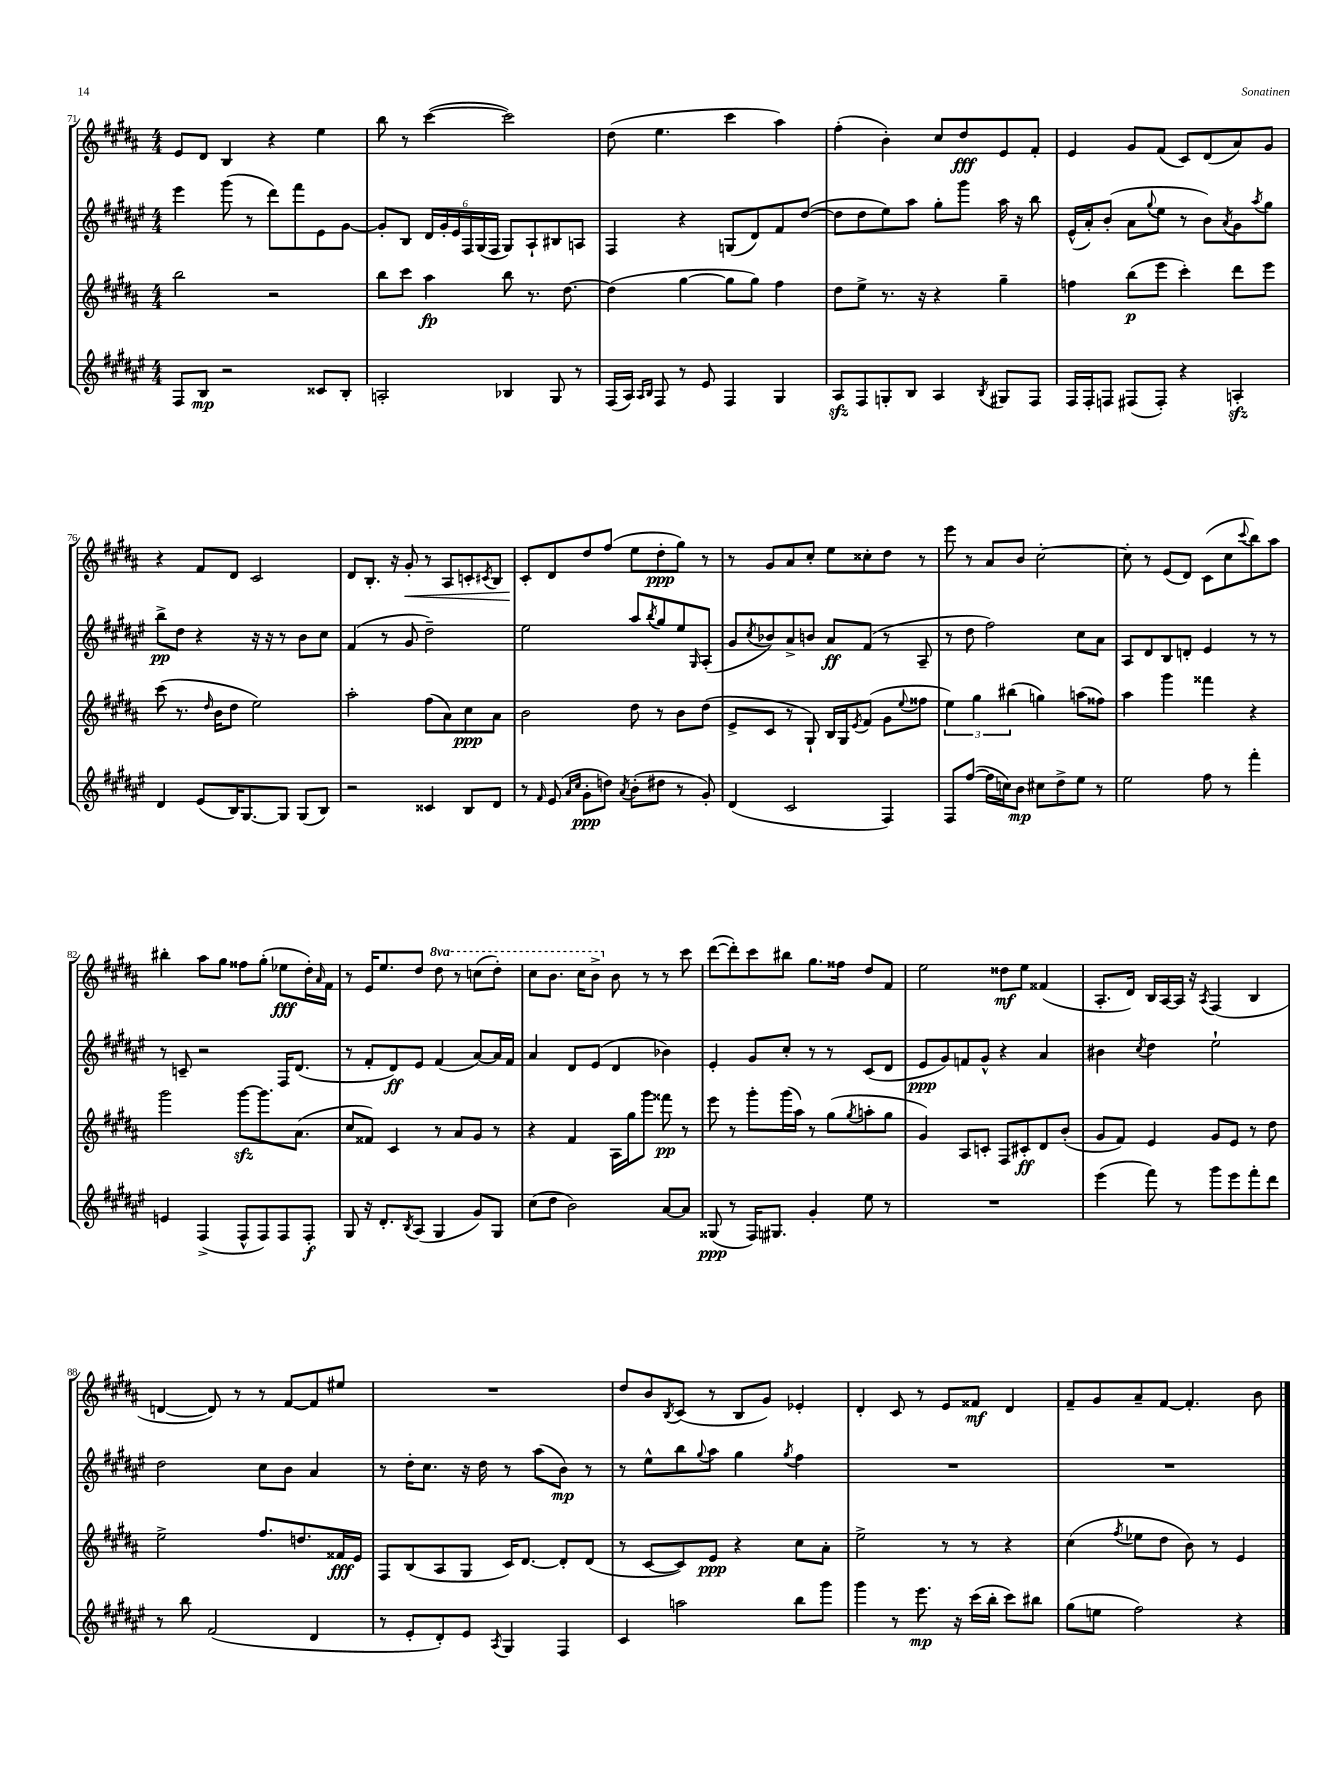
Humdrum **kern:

**kern	**kern	**kern	**kern
*staff4	*staff3	*staff2	*staff1
*clefG2	*clefG2	*clefG2	*clefG2
*k[f#c#g#d#a#e#]	*k[f#c#g#d#a#]	*k[f#c#g#d#a#e#]	*k[f#c#g#d#a#]
*M4/4	*M4/4	*M4/4	*M4/4
8F#	2bb	4eee#	8e
8B	.	.	8d#
2r	.	(8ggg#	4B
.	.	8r	.
.	2r	8ddd#)	4r
.	.	8fff#	.
8c##	.	8e#	4ee
8B'	.	[8g#	.
=	=	=	=
2A'	8bb	8g#']	8bb
.	8ccc#	8B	8r
.	4aa#	24d#	([4ccc#
.	.	24g#'	.
.	.	24e#	.
.	.	24F#	.
.	.	(24G#	.
.	.	24F#	.
4B-	8bb	8G#)	2ccc#])
.	8.r	8A#`	.
8G#	.	8B#	.
.	[8.dd#	.	.
8r	.	8A	.
=	=	=	=
(16F#	(4dd#]	4F#	(8dd#
16A#)	.	.	.
16qqA#	.	.	.
16qqB	.	.	.
8F#	.	.	4.ee
8r	[4gg#	4r	.
8e#	.	.	.
4F#	8gg#]	(8G	4ccc#
.	8gg#)	8d#)	.
4G#	4ff#	8f#	4aa#)
.	.	([8dd#	.
=	=	=	=
8A#	8dd#	8dd#]	(4ff#'
8F#	8ee^	8dd#	.
8G'	8.r	8ee#)	4b')
8B	.	8aa#	.
.	16r	.	.
4A#	4r	8gg#'	8cc#
.	.	8ggg#	8dd#
8qB	.	.	.
8G#	4gg#~	16aa#	8e
.	.	16r	.
8F#	.	8bb	8f#'
=	=	=	=
16F#	4ff	(16e#^^	4e
16F#'	.	16a#')	.
8F	.	(8b'	.
(8F#	(8bb	8a#	8g#
.	.	8qqgg#	.
8F#')	8eee	8ee#	(8f#
4r	4ccc#')	8r	8c#)
.	.	8b)	(8d#
.	.	8qa#	.
4A'	8ddd#	8g#	8a#)
.	.	8qaa#	.
.	8eee	8gg#	8g#
=	=	=	=
4d#	(8ccc#	8bb^	4r
.	8.r	8dd#	.
(8e#	.	4r	8f#
.	16qqdd#	.	.
.	16b	.	.
16B)	8dd#	.	8d#
[8.G#	.	.	.
.	2ee)	16r	2c#
.	.	16r	.
8G#]	.	8r	.
(8G#	.	8b	.
8B)	.	8cc#	.
=	=	=	=
2r	2aa#'	(4f#	8d#
.	.	.	8.B'
.	.	8r	.
.	.	.	16r
.	.	8g#	8g#'
4c##	(8ff#	2dd#~)	8r
.	8a#)	.	8A#
8B	8cc#	.	8c'
.	.	.	8qc#
8d#	8a#	.	8B
=	=	=	=
8r	2b	2ee#	8c#'
16qqf#	.	.	.
(8e#	.	.	8d#
16qqa#	.	.	.
16qqcc#	.	.	.
8g#'	.	.	8dd#
8dd)	.	.	(8ff#
8qa#	.	.	.
(8b'	8dd#	8aa#	8ee
.	.	8qbb	.
8dd#	8r	8gg#	8dd#'
8r	8b	8ee#	8gg#)
.	.	16qqG#	.
8g#')	(8dd#	(8A#'	8r
=	=	=	=
(4d#	8e^	8g#	8r
.	.	8qcc#	.
.	8c#	8b-)	8g#
2c#	8r	8a#^	8a#
.	8G#`)	8b	8cc#'
.	16B	8a#	8ee
.	16G#	.	.
.	8qe	.	.
.	(8f#	(8f#	8cc##'
4F#)	8g#	8r	8dd#
.	8qqee	.	.
.	8ff##	8A#~	8r
=	=	=	=
8F#	6ee)	8r	8eee
([8ff#	.	8dd#	8r
.	6gg#	.	.
16ff#]	.	2ff#)	8a#
16cc)	.	.	.
.	(6bb#	.	.
8b	.	.	8b
8cc#	4gg)	.	[2cc#'
8dd#^	.	.	.
8ee#	(8aa	8cc#	.
8r	8ff##)	8a#	.
=	=	=	=
2ee#	4aa#	8A#	8cc#']
.	.	8d#	8r
.	4ggg#	8B	(8e
.	.	8d'	8d#)
8ff#	4fff##	4e#	(8c#
8r	.	.	8cc#
.	.	.	8qqccc#
4fff#'	4r	8r	8bb)
.	.	8r	8aa#
=	=	=	=
4e	2ggg#	8r	4bb#'
.	.	8c~	.
(4F#^	.	2r	8aa#
.	.	.	8gg#
8F#^^	[8ggg#	.	8ff##
8F#)	8.ggg#]	.	(8gg#'
8F#	.	16F#	8ee-
.	(8.a#	(8.d#	.
8F#'	.	.	16dd#')
.	.	.	16qqa#
.	.	.	16f#
=	=	=	=
8G#	8cc#	8r	8r
16r	8f##)	8f#'	16e
8.d#'	.	.	8.ee
.	4c#	8d#)	.
8qB	.	.	.
(8A#	.	8e#	8dd#
4G#	8r	(4f#	8ddd#
.	8a#	.	8r
8g#)	8g#	[8a#)	(8ccc
8G#	8r	16a#]	8ddd#')
.	.	16f#	.
=	=	=	=
(8cc#	4r	4a#	8ccc#
8dd#	.	.	8.bb
2b)	4f#	8d#	.
.	.	.	16ccc#
.	.	(8e#	8bb^
.	16A#	4d#	8b
.	16gg#	.	.
.	8ggg#	.	8r
[8a#	8fff##	4b-)	8r
8a#]	8r	.	8ccc#
=	=	=	=
(8G##	8eee	4e#'	([8ddd#
8r	8r	.	8ddd#'])
16F#)	8ggg#'	8g#	8ccc#
8.G#	.	.	.
.	(16ggg#	8cc#'	8bb#
.	16aa#)	.	.
4g#'	8r	8r	8.gg#
.	(8gg#	8r	.
.	.	.	16ff##
.	8qgg#	.	.
8ee#	8aa'	(8c#	8dd#
8r	8gg#	8d#	8f#
=	=	=	=
1r	4g#)	8e#	2ee
.	.	8g#)	.
.	8A#	8f	.
.	8c'	8g#^^	.
.	8F#	4r	8dd##
.	8c#'	.	8ee
.	8d#	4a#	(4f##
.	(8b'	.	.
=	=	=	=
(4eee#	8g#	4b#	8.A#'
.	8f#)	.	.
.	.	.	16d#)
.	.	8qcc#	.
8fff#)	4e	4dd#	16B
.	.	.	[16A#
8r	.	.	16A#]
.	.	.	16r
.	.	.	8qA#
8ggg#	8g#	2ee#`	(4F#
8eee#	8e	.	.
8fff#'	8r	.	4B
8ddd#	8dd#	.	.
=	=	=	=
8r	2ee^	2dd#	[4d
8bb	.	.	.
(2f#	.	.	8d])
.	.	.	8r
.	8.ff#	8cc#	8r
.	.	8b	[8f#
.	8.dd	.	.
4d#	.	4a#	8f#]
.	16f##	.	8ee#
.	16e	.	.
=	=	=	=
8r	8F#	8r	1r
8e#'	(8B	16dd#'	.
.	.	8.cc#	.
8d#')	8A#	.	.
8e#	8G#	16r	.
.	.	16dd#	.
8qA#	.	.	.
4G#	16c#)	8r	.
.	[8.d#	.	.
.	.	(8aa#	.
4F#	8d#']	8b)	.
.	(8d#	8r	.
=	=	=	=
4c#	8r	8r	8dd#
.	[8c#	8ee#^^	8b
.	.	.	8qB
2aa	8c#])	8bb	(8c#
.	.	8qqgg#	.
.	8e	8aa#	8r
.	4r	4gg#	8B
.	.	.	8g#)
.	.	8qgg#	.
8bb	8cc#	4ff#	4e-'
8ggg#	8a#'	.	.
=	=	=	=
4ggg#	2ee^	1r	4d#'
8r	.	.	8c#
8.eee#	.	.	8r
.	8r	.	8e
16r	.	.	.
(16ccc#	8r	.	8f##
16bb'	.	.	.
8ccc#)	4r	.	4d#
8bb#	.	.	.
=	=	=	=
(8gg#	(4cc#	1r	8f#~
8ee	.	.	8g#
.	8qff#	.	.
2ff#)	8ee-	.	8a#~
.	8dd#	.	[8f#
.	8b)	.	4.f#']
.	8r	.	.
4r	4e	.	.
.	.	.	8b
==	==	==	==
*-	*-	*-	*-
